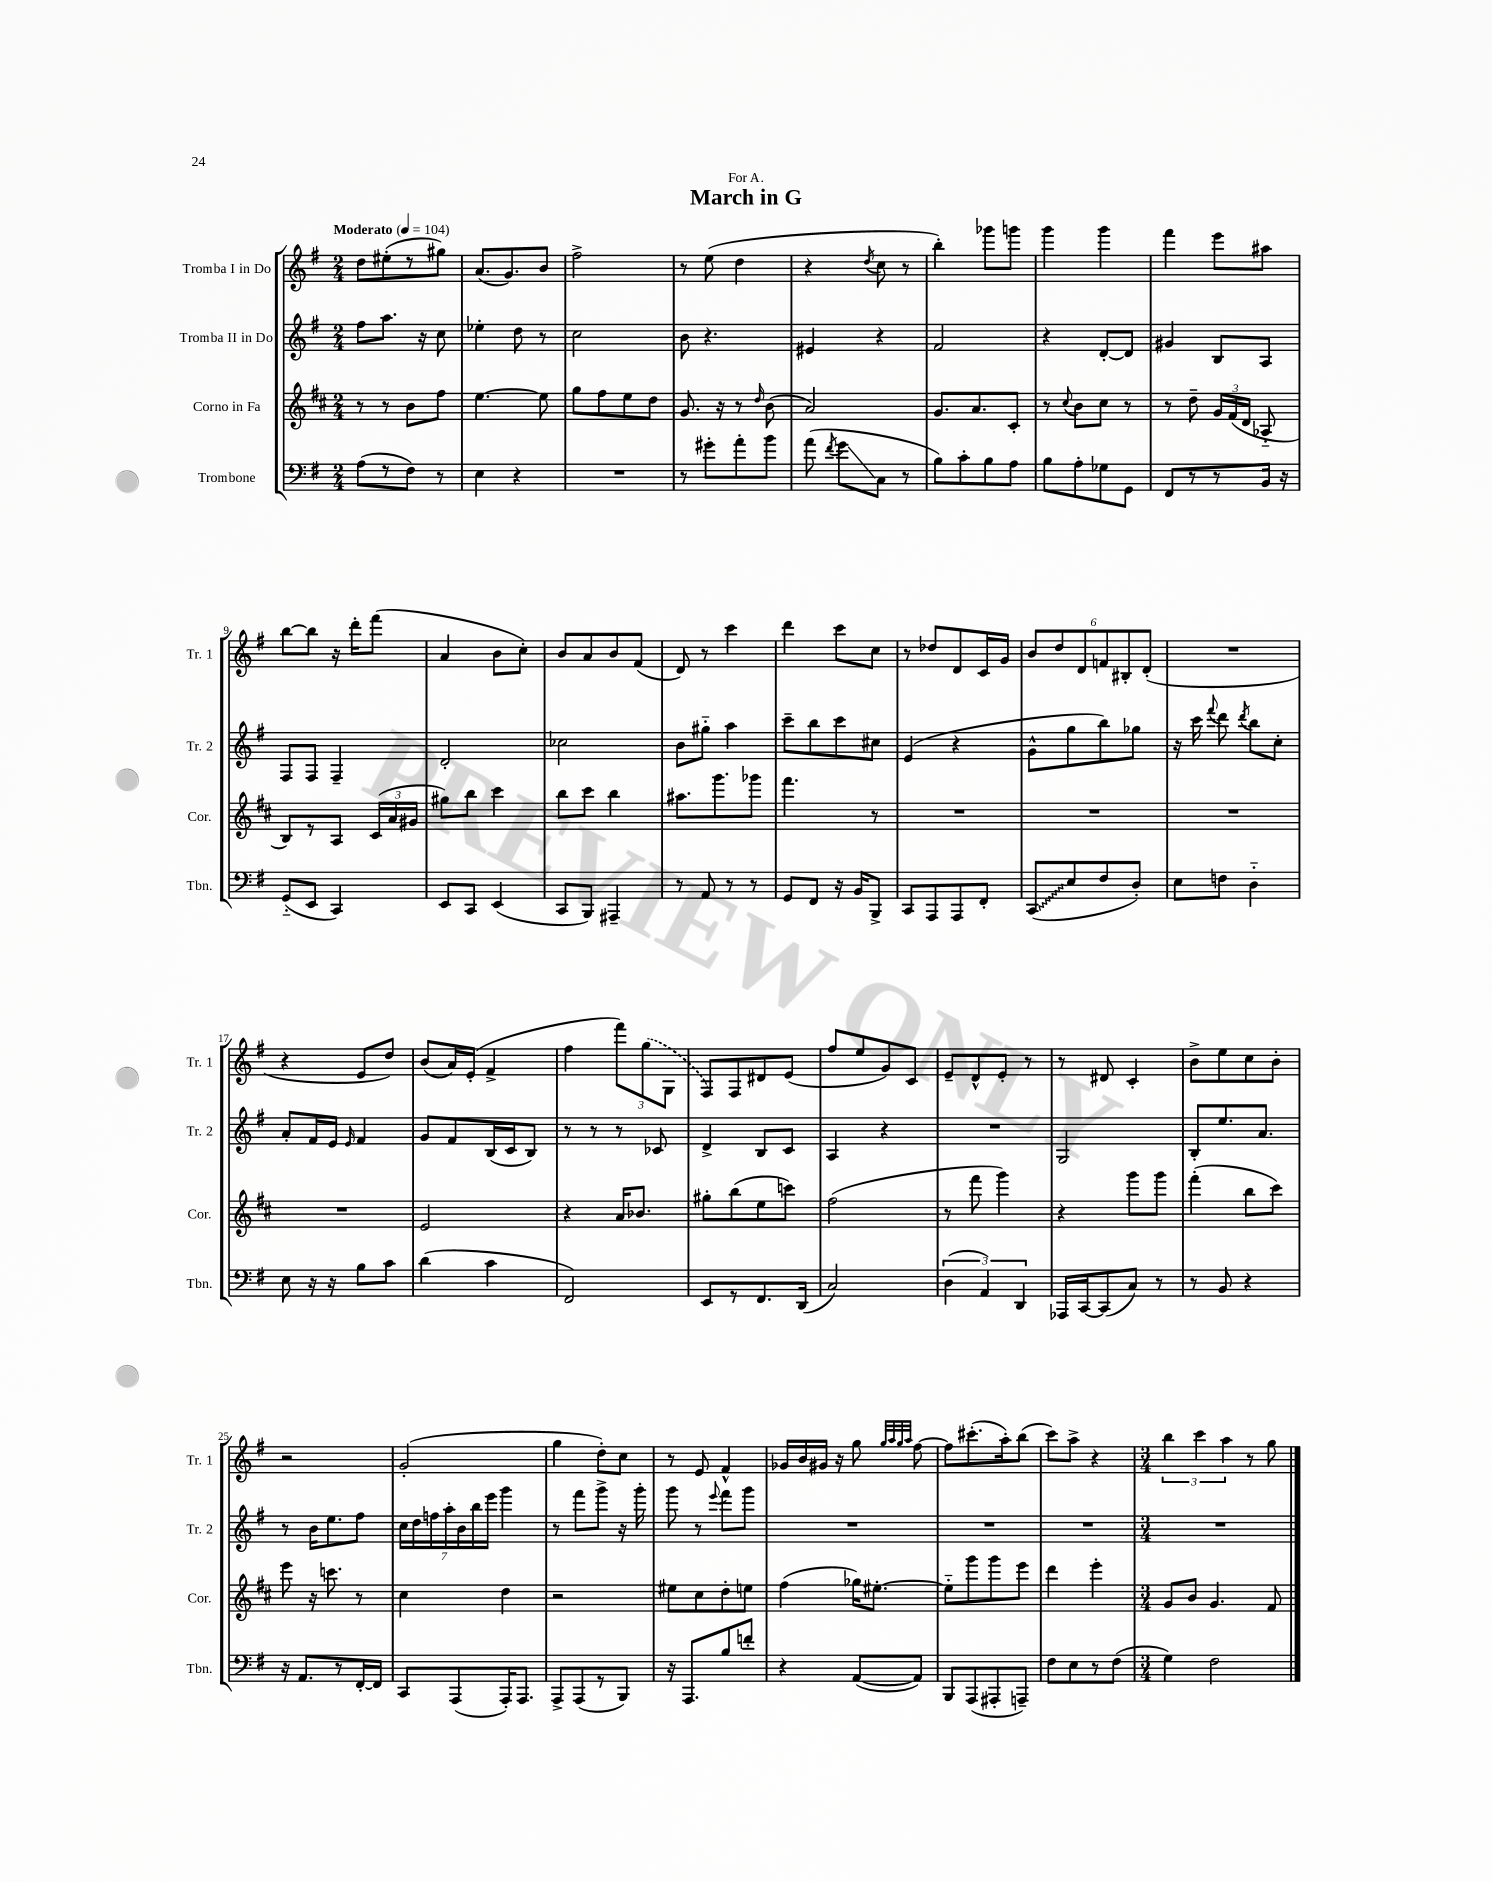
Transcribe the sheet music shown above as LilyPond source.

\header { title = "March in G" dedication = "For A." }
<<
\new StaffGroup <<
\new Staff = "s0" \with { instrumentName = "Tromba I in Do" shortInstrumentName = "Tr. 1" } {
    \clef treble \key g \major \numericTimeSignature \time 2/4 \tempo "Moderato" 4 = 104
    \autoBeamOff d''8[ eis''8-.( r8 gis''8]) |
    a'8.[( g'8.) b'8] |
    fis''2-> |
    r8 e''8( d''4 |
    r4 \acciaccatura { d''8 } c''8 r8 |
    b''4-.) ges'''8[ g'''8] |
    g'''4 g'''4 |
    fis'''4 e'''8[ ais''8] |
    b''8[~ b''8] r16 d'''16[-. fis'''8]( |
    a'4 b'8[ c''8]-.) |
    b'8[ a'8 b'8 fis'8]( |
    d'8) r8 c'''4 |
    d'''4 c'''8[ c''8] |
    r8 des''8[ d'8 c'16 g'16] |
    \tuplet 6/4 { b'8[ d''8 d'8 f'8 bis8-. d'8]-.( } |
    R2 |
    r4 e'8[ d''8]) |
    b'8[( a'16) e'16]-.( fis'4-> |
    fis''4 \tuplet 3/2 { fis'''8[) \once \slurDashed g''8( g8] } |
    fis8[) fis8 dis'8 e'8]( |
    fis''8[ e''8 g'8) c'8] |
    e'8[-- d'8-^ e'8]-. r8 |
    r8 dis'8 c'4-. |
    b'8[-> e''8 c''8 b'8]-. |
    r2 |
    g'2-.( |
    g''4 d''8[-.) c''8] |
    r8 e'8 fis'4-^ |
    ges'16[ b'16 gis'16] r16 g''8 \grace { g''32[ a''32 g''32 a''32] } fis''8~ |
    fis''8[ cis'''8.-.( a''16-.) b''8]( |
    c'''8[) a''8]-> r4 |
    \numericTimeSignature \time 3/4 \tuplet 3/2 { b''4 c'''4 a''4 } r8 g''8 \bar "|." |
}
\new Staff = "s1" \with { instrumentName = "Tromba II in Do" shortInstrumentName = "Tr. 2" } {
    \clef treble \key g \major \numericTimeSignature \time 2/4
    \autoBeamOff fis''8[ a''8.] r16 c''8 |
    ees''4-. d''8 r8 |
    c''2 |
    b'8 r4. |
    eis'4 r4 |
    fis'2 |
    r4 d'8[~-. d'8] |
    gis'4 b8[ a8] |
    fis8[ fis8] fis4-- |
    d'2-. |
    ces''2 |
    b'8[ gis''8]-_ a''4 |
    c'''8[-- b''8 c'''8 cis''8] |
    e'4( r4 |
    g'8[-^ g''8 b''8) ges''8] |
    r16 c'''16 \appoggiatura { fis'''8 } d'''8 \acciaccatura { d'''8 } b''8[ c''8]-. |
    a'8[-. fis'16 e'16] \grace { e'16 } fis'4 |
    g'8[ fis'8 b16( c'16 b8]) |
    r8 r8 r8 ces'8 |
    d'4-> b8[ c'8] |
    a4 r4 |
    R2 |
    g2 |
    b8[-. e''8. a'8.] |
    r8 b'16[ e''8. fis''8] |
    \tuplet 7/4 { c''16[ d''16 f''16 a''16-. b'16 b''16 e'''16] } g'''4 |
    r8 fis'''8[ g'''8]-> r16 g'''16-. |
    g'''8 r8 \appoggiatura { e'''8 } fis'''8[ g'''8] |
    R2 |
    R2 |
    R2 |
    \numericTimeSignature \time 3/4 R2. \bar "|." |
}
\new Staff = "s2" \with { instrumentName = "Corno in Fa" shortInstrumentName = "Cor." } {
    \clef treble \key d \major \numericTimeSignature \time 2/4
    \autoBeamOff r8 r8 b'8[ fis''8] |
    e''4.~ e''8 |
    g''8[ fis''8 e''8 d''8] |
    g'8. r16 r8 \grace { d''16 } b'8( |
    a'2) |
    g'8.[ a'8. cis'8]-. |
    r8 \appoggiatura { cis''8 } b'8[ cis''8] r8 |
    r8 d''8-- \tuplet 3/2 { g'16[ fis'16( d'16] } aes8-_ |
    b8[) r8 a8] \tuplet 3/2 { cis'16[( a'16 gis'16] } |
    gis''8[) b''8] cis'''4 |
    b''8[ cis'''8] b''4 |
    ais''8.[ g'''8. ges'''8] |
    fis'''4. r8 |
    R2 |
    R2 |
    R2 |
    R2 |
    e'2 |
    r4 a'16[ bes'8.] |
    gis''8[-. b''8( e''8 c'''8]) |
    fis''2( |
    r8 fis'''8 g'''4) |
    r4 g'''8[ g'''8] |
    fis'''4-.( b''8[ cis'''8]) |
    e'''8 r16 c'''8. r8 |
    cis''4 d''4 |
    r2 |
    eis''8[ cis''8 d''8-. e''8] |
    fis''4( ges''16[) eis''8.]~-. |
    eis''8[-_ g'''8 g'''8 e'''8] |
    d'''4 e'''4-. |
    \numericTimeSignature \time 3/4 g'8[ b'8] g'4. fis'8 \bar "|." |
}
\new Staff = "s3" \with { instrumentName = "Trombone" shortInstrumentName = "Tbn." } {
    \clef bass \key g \major \numericTimeSignature \time 2/4
    \autoBeamOff a8[( r8 fis8]) r8 |
    e4 r4 |
    R2 |
    r8 gis'8[-. a'8-. b'8] |
    a'8( \acciaccatura { fis'8 } g'8[\glissando c8] r8 |
    b8[) c'8-. b8 a8] |
    b8[ a8-. ges8 g,8] |
    fis,8[ r8 r8 b,16] r16 |
    g,8[-_( e,8] c,4) |
    e,8[ c,8] e,4( |
    c,8[ b,,8]) ais,,4-- |
    r8 a,8 r8 r8 |
    g,8[ fis,8] r16 b,16[ b,,8]-> |
    c,8[ a,,8 a,,8 fis,8]-. |
    \once \override Glissando.style = #'zigzag c,8[\glissando( e8 fis8 d8]-.) |
    e8[ f8] d4-_ |
    e8 r16 r16 b8[ c'8] |
    d'4( c'4 |
    fis,2) |
    e,8[ r8 fis,8. d,16]( |
    c2) |
    \tuplet 3/2 { d4( a,4) d,4 } |
    aes,,16[ c,16~ c,8( c8]) r8 |
    r8 b,8 r4 |
    r16 a,8.[ r8 fis,16~-. fis,16] |
    c,8[ a,,8( a,,16-.) a,,8.] |
    a,,8[-> a,,8( r8 b,,8]) |
    r16 a,,8.[ b8 f'8]-. |
    r4 a,8[~( a,8]) |
    b,,8[ a,,8( ais,,8-. a,,8]--) |
    fis8[ e8 r8 fis8]( |
    \numericTimeSignature \time 3/4 g4) fis2 \bar "|." |
}
>>
>>
